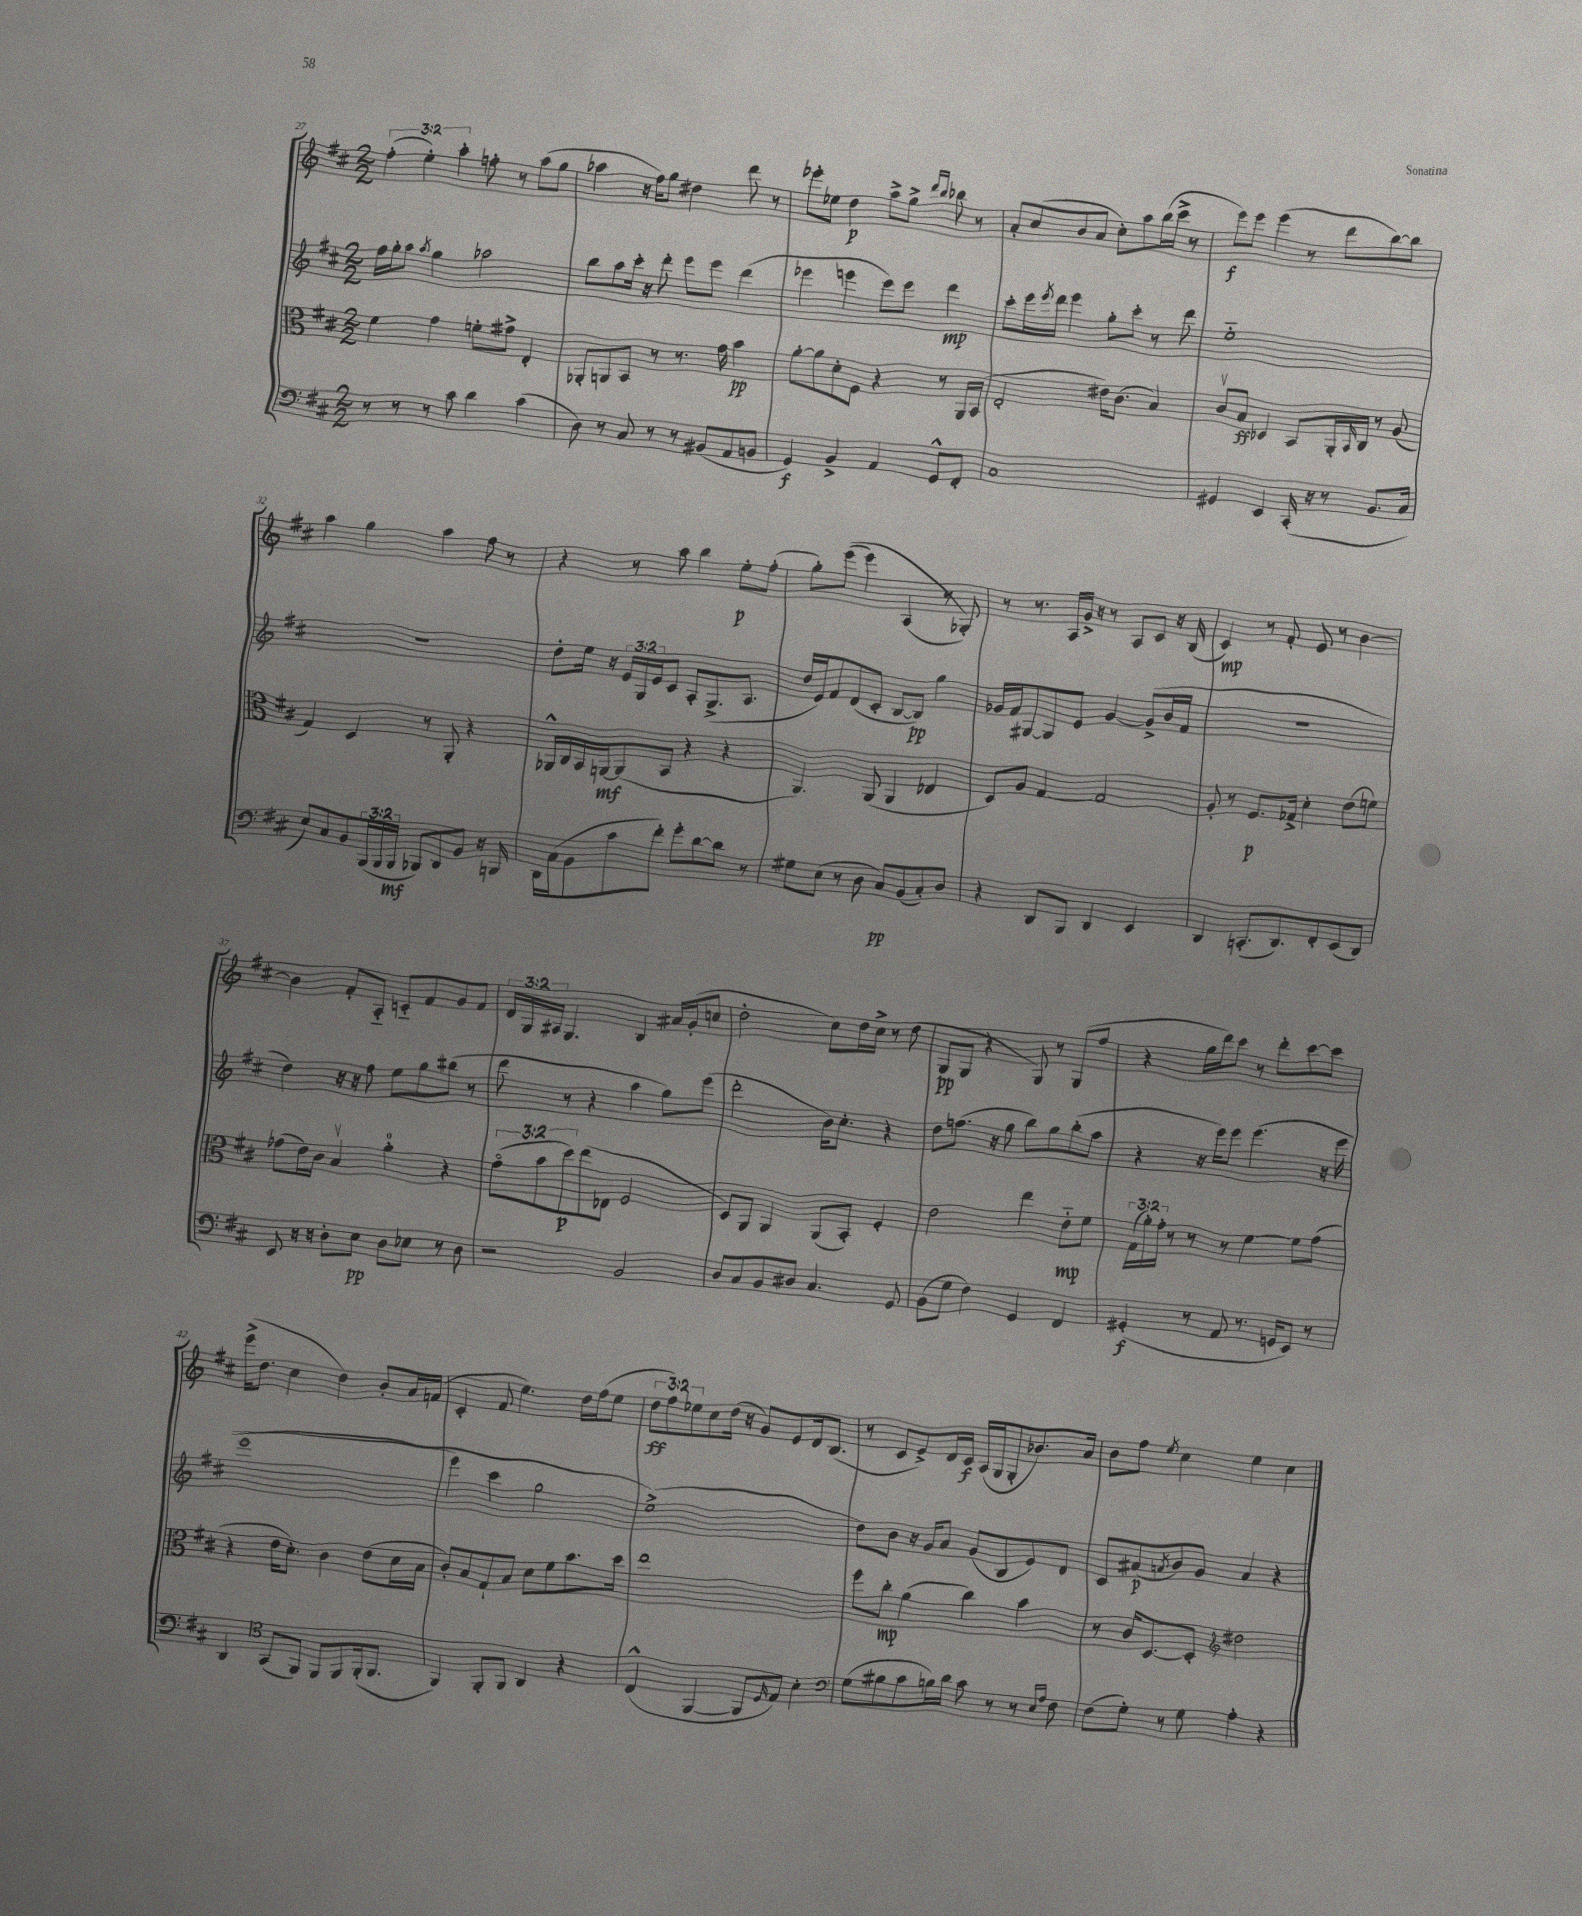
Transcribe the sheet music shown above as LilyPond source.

<<
\new StaffGroup <<
\new Staff = "s0" {
    \clef treble \key d \major \numericTimeSignature \time 2/2 \override Staff.TupletNumber.text = #tuplet-number::calc-fraction-text
    \tuplet 3/2 { fis''4-.( e''4-.) a''4-. } f''8-. r8 a''8( g''8 |
    aes''4 r16 fis''16) g''8 dis''4 d'''8 r8 |
    ees'''8-. ees''8 d''4\p a''8-> g''8-> \grace { d'''16 b''16 } bes''8 r8 |
    a'8-. cis''8( b'8 a'8 cis''8-.) a''8 b''16( cis'''16-> r8 |
    e'''8\f) e'''8 e'''4( r8 d'''8 b''8~) b''8 |
    a''4 g''4 a''4 fis''8 r8 |
    r4 r8 a''8 b''4 e''8-.\p fis''8-.( |
    g''8-.) e'''8(\( e'''4) a4( r8 ges8-.)\) |
    r8 r8. a16 g'16-> r16 r8 a8 cis'8 r16 b16( |
    cis'4\mp) r8 fis'8-. e'8 r8 b'4~ |
    b'4 fis'8-. a8-_ c'8-_ fis'8 g'8 fis'8 |
    \tuplet 3/2 { d'16 g16 ais16 } g4. b4 ais'16 g'16-.( c''8 |
    d''2-. cis''8) d''16 cis''16-> r8 d''8( |
    g8\pp g8 r4 g8) r8 g8( fis''8 |
    r4 g''16 d'''16) cis'''8 r8 d'''8-. cis'''8~ cis'''8 |
    e'''16->( d''8. cis''4 d''4) b'8-. a'16 f'16( |
    cis'4-. fis'8 e''4.) d''16 fis''16( e''8 |
    \tuplet 3/2 { d''8\ff fis''8) ees''8 } cis''8 d''16( r16 g'8) e'8 d'16 b8.( |
    r8 cis'8 e'8->) d'16 cis'16\f a16( g16 g8-. bes'8.) a'16 |
    b'8 fis''8 \acciaccatura { e''8 } cis''4 e''4 cis''4 \bar "|." |
}
\new Staff = "s1" {
    \clef treble \key d \major \numericTimeSignature \time 2/2 \override Staff.TupletNumber.text = #tuplet-number::calc-fraction-text
    fis''16 g''16-. a''8 \acciaccatura { a''8 } g''4 aes''2 |
    b''8 a''8 cis'''16-. r16 d'''8-. e'''8 e'''8 d'''4( |
    ees'''4 e'''4 e'''8) e'''8 d'''4\mp |
    cis'''8-. e'''16 \acciaccatura { e'''8 } d'''16 e'''4 g''8-. cis'''8-. r8 d'''8 |
    e''1-_ |
    r1 |
    d''8-. e''16 r16 \tuplet 3/2 { e'16 g16 e'16 } cis'8 a8-. g8.->( a8. |
    d''16 e'16) fis'8 d'8( cis'8-. b8~ b8\pp) g''4 |
    ges'16 fis'16 gis8~ gis8 e'8 ges'4~ ges'8->( b'16 fis'16 |
    R1 |
    d''4) r16 r16 fis''8 e''8 g''8 bis''8( r8 |
    d'''8 r8 r4 a''4 g''8) e'''8( |
    d'''2-. b'16) cis''8.-. r4 |
    d''8 f''8.( r16 g''8 b''8) g''8 b''8-.( a''8 |
    r4 r16 e'''16) e'''8 e'''4.(\( r16 e'''16 |
    e'''1 |
    e'''4) cis'''4 g''2 |
    e''1->(\) |
    d''8) b'8 r16 g'16 a'8 g'8( b8 e'8) d'8 |
    cis'8 ais'8\p( \acciaccatura { a'8 } b'8) g'8 a'4 r4 \bar "|." |
}
\new Staff = "s2" {
    \clef alto \key d \major \numericTimeSignature \time 2/2 \override Staff.TupletNumber.text = #tuplet-number::calc-fraction-text
    fis'4 g'4 f'8-. gis'8-> e4-. |
    aes,8-. a,8 b,8 r8 r8. g'16 b'4\pp |
    a'8~-. a'8 d'8-. fis8 r4 r8 a,16 b,16( |
    e2-. eis'16) cis'8.( b4) |
    cis'8\upbow b8\ff des4 b,8 a,16-. \grace { b,16 } cis16 r8 a8( |
    g4) d4 r8 a,8-. r4 |
    aes,16-^ cis16 b,16 a,16~\mf a,8( b,8 r4 r4 |
    a,4.) a,8( a,4 ees4 |
    d8) a8 g4~ g2 |
    a8-. r8 fis8.\p ges16-> d'4-. e'8( f'8) |
    ges'8( e'16) cis'16 b4\upbow a'4-0-. r4 |
    \tuplet 3/2 { g'8\flageolet( b'8 d''8\p) } e''8( ees8 fis2 |
    d8) a,8 a,4 a,8( b,8-.) fis4-. |
    e'2 e''4 e'8-_\mp fis'8 |
    \tuplet 3/2 { g16( a'16-.) g'16-. } r8 r8 r8 fis'4~ fis'8 g'8( |
    r4 e'16 d'8.-.) cis'4 e'8( d'16 b16 |
    cis'8-.) b8 g8-! b8 d'8 fis'8 b'8. d''16 |
    e''1 |
    fis''8 cis''8-.\mp a'4( cis''4) b'4 |
    r8 cis'16 d8.~ d8-. \clef treble dis''2 \bar "|." |
}
\new Staff = "s3" {
    \clef bass \key d \major \numericTimeSignature \time 2/2 \override Staff.TupletNumber.text = #tuplet-number::calc-fraction-text
    r8 r8 r8 cis'8 d'4 cis'4( |
    d8) r8 cis8 r8 r8 bis,8( a,8 b,8 |
    g,4\f) b,4-> a,4 g,8-^ fis,8-. |
    cis1 |
    gis,4 e,4 cis,16-.( r16 r8 b,8. cis16 |
    e8) cis8 b,8 \tuplet 3/2 { b,,16( b,,16 b,,16\mf } bes,,8) d,8 b,8 r16 b,,16 |
    d,16 cis16( b,8 cis'8 fis'8-.) g'8-. d'8~ d'8 r8 |
    gis8 e8( r8 d8 cis8\pp) b,8( cis8-.) d8 |
    r4 d,8 b,,8 d,4 e,4 |
    d,4 c,8.-.( d,8.) fis,8-. e,8( d,8) |
    e,8 r16 r16 d8-. e8\pp d8 ees8 r8 d8 |
    r2 b,2 |
    d8 cis8 b,8 dis8 cis4. g,8 |
    b,8( g8 fis4) g,4 fis,4 |
    gis,4-.\f( r8 a,8 r8. g,16 e,8) r8 |
    d,4 \clef tenor g,8( fis,8) fis,8 fis,8 fis,16-.( fis,8. |
    fis,4) fis,8-. fis,8 a,4 r4 |
    cis4-^( fis,4~ fis,8 \grace { d16 } e8) b4-. |
    \clef bass g8( bis8 cis'8 b16) d'16 cis'8 r8 r8 \grace { e16 a16 } fis8 |
    fis8( g8-.) r8 g8 a4-. r4 \bar "|." |
}
>>
>>
\layout { \context { \Score currentBarNumber = #27 } }
